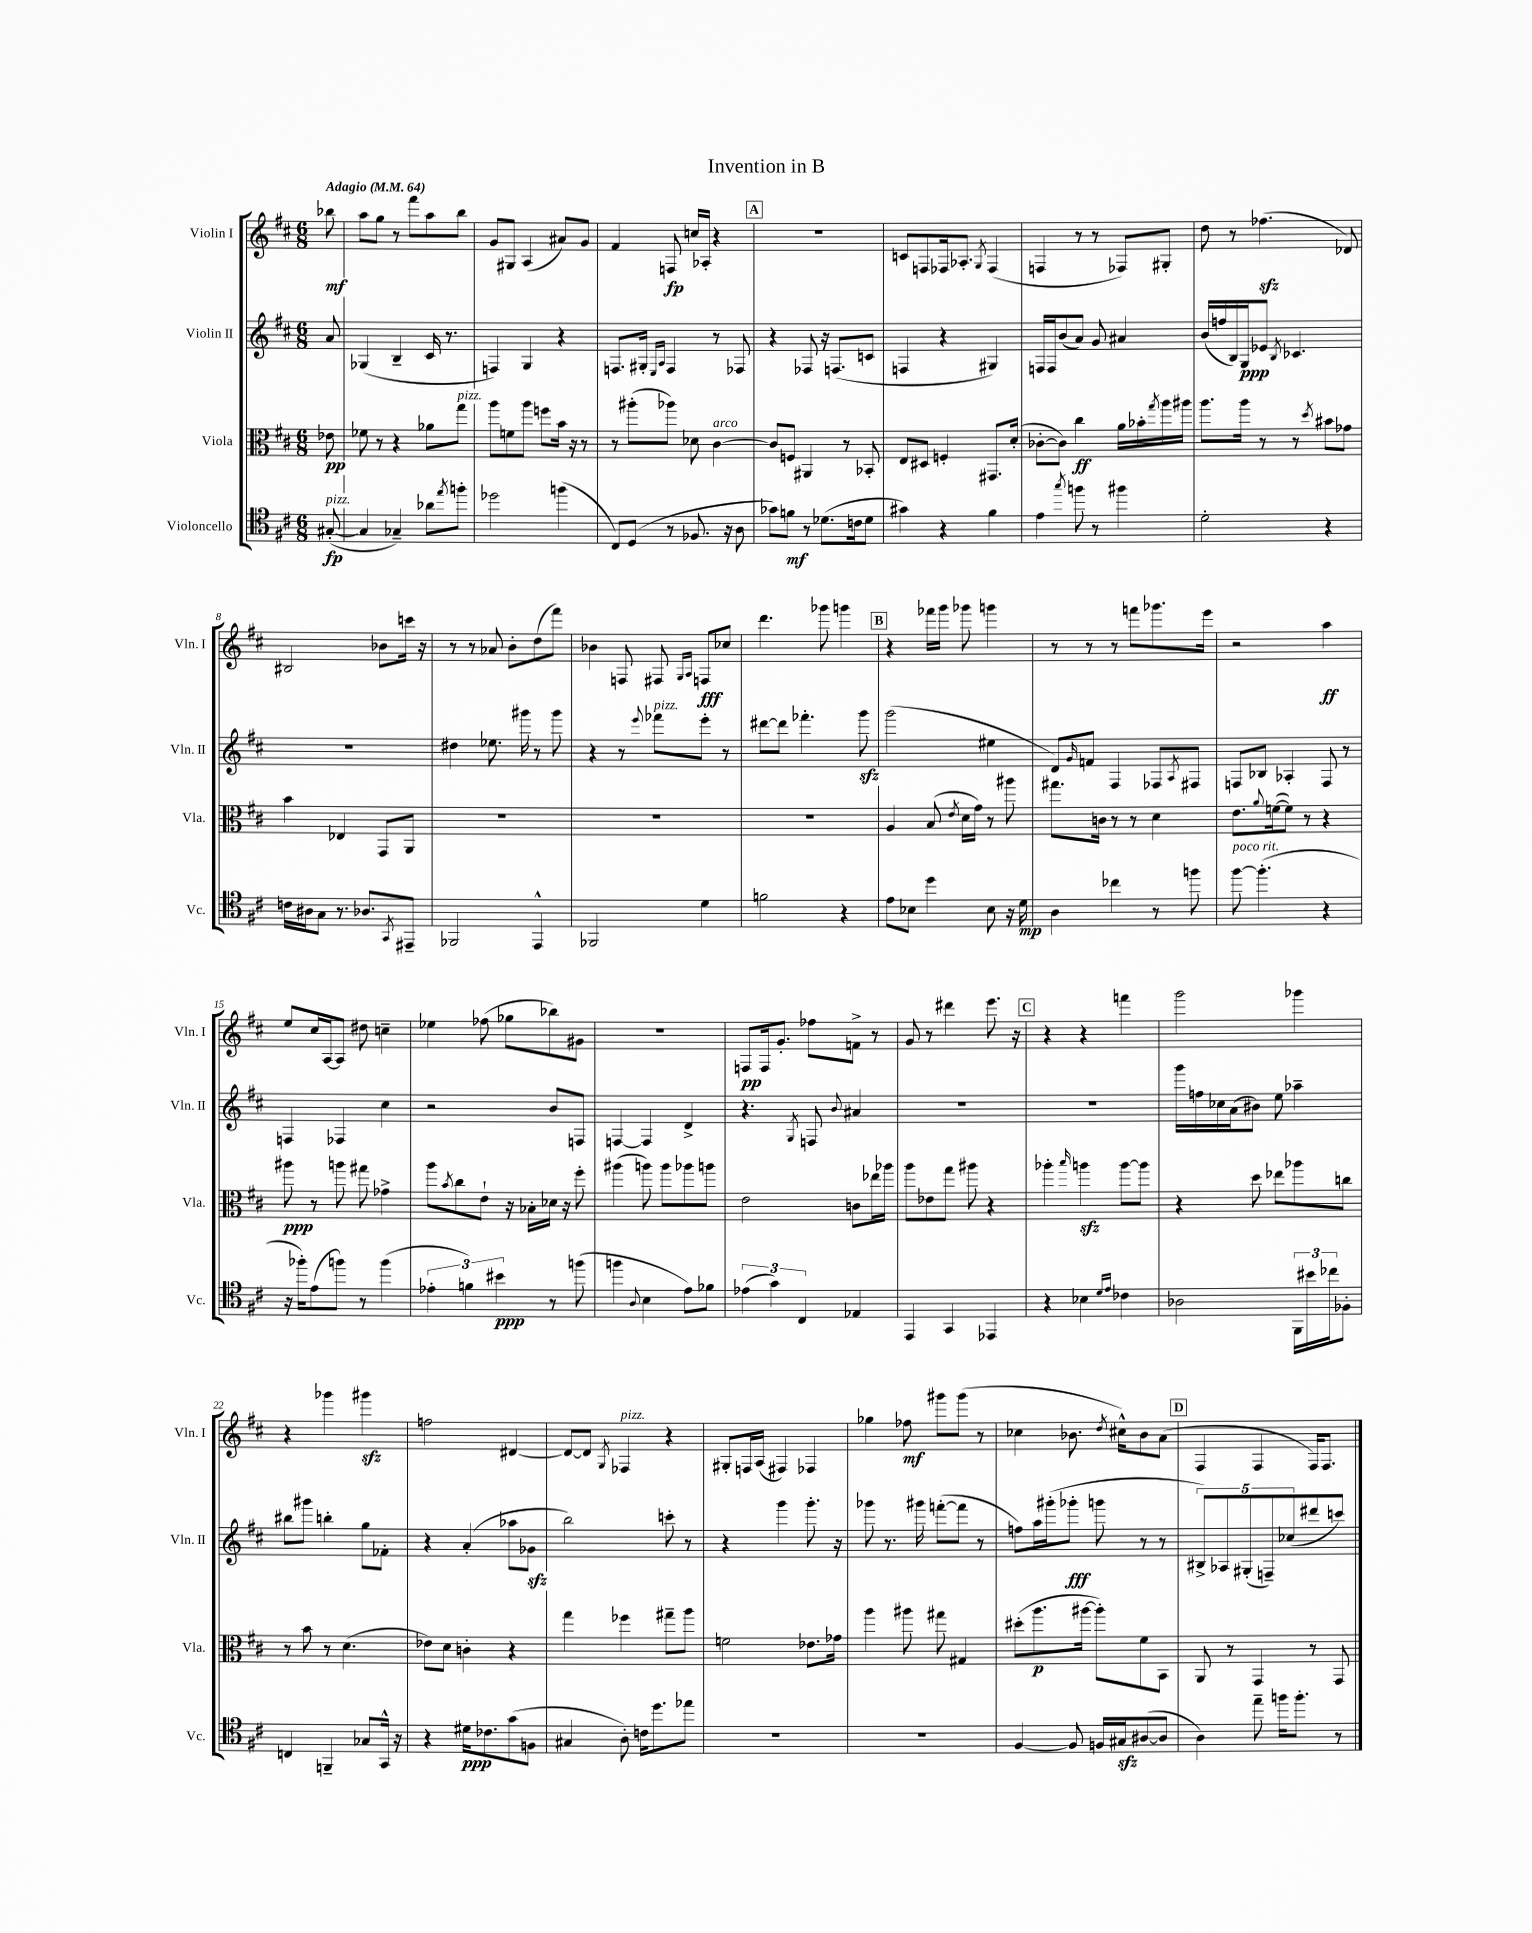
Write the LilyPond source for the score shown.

\header { title = "Invention in B" }
<<
\new StaffGroup <<
\new Staff = "s0" \with { instrumentName = "Violin I" shortInstrumentName = "Vln. I" } {
    \clef treble \key d \major \numericTimeSignature \time 6/8 \partial 8 \tempo "Adagio" 4 = 64
    bes''8\mf |
    a''8 g''8 r8 fis'''8 a''8 b''8 |
    g'8 gis8 a4( ais'8) g'8 |
    fis'4 f8\fp c''16 aes16-. r4 |
    \mark \markup { \box "A" } R2. |
    c'8 f8 fes16 aes8.-. \acciaccatura { g8 } fes4( |
    f4 r8 r8 fes8) gis8-. |
    d''8 r8 fes''4.\sfz( des'8) |
    bis2 bes'8 c'''16 r16 |
    r8 r8 aes'8 b'8-. d''8( fis'''8) |
    bes'4 f8 fis8 \grace { g16 a16 } f8\fff ces''8 |
    d'''4. ges'''8 g'''4 |
    \mark \markup { \box "B" } r4 fes'''16 g'''16 ges'''8 g'''4 |
    r8 r8 r8 f'''8 ges'''8. e'''16 |
    r2 a''4\ff |
    e''8 cis''16 a16~ a8 dis''8 c''4-- |
    ees''4 fes''8( ges''8 bes''8) gis'8 |
    R2. |
    f8\pp f16 g'8.-. fes''8 f'8-> r8 |
    g'8 r8 dis'''4 e'''8. r16 |
    \mark \markup { \box "C" } r4 r4 f'''4 |
    g'''2 ges'''4 |
    r4 ges'''4 gis'''4\sfz |
    f''2 dis'4~ |
    dis'8~ dis'8 \acciaccatura { g8 } fes4^\markup { \italic "pizz." } r4 |
    gis8-. f16 a16( fis4) fes4 |
    ges''4 fes''8\mf gis'''8 gis'''8( r8 |
    ces''4 bes'8. \acciaccatura { d''8 } cis''16-^) bes'8 a'8( |
    \mark \markup { \box "D" } fis4 fis4 fis16) fis8. \bar "|." |
}
\new Staff = "s1" \with { instrumentName = "Violin II" shortInstrumentName = "Vln. II" } {
    \clef treble \key d \major \numericTimeSignature \time 6/8 \partial 8
    a'8 |
    ges4( b4-- cis'16 r8. |
    f4) g4 r4 |
    f8. gis16-. \grace { e16 a16 } f4 r8 fes8 |
    \mark \markup { \box "A" } r4 fes8 r16 f8.( c'8 |
    f4 r4 gis4) |
    f16 f16 b'8( a'8) g'8 ais'4 |
    b'16( f''16 b16) g16\ppp ees'8 \acciaccatura { b8 } ces'4. |
    R2. |
    dis''4 ees''8. gis'''16 r8 gis'''8 |
    r4 r8 \appoggiatura { e'''8 } fes'''8^\markup { \italic "pizz." } e'''8-. r8 |
    dis'''8~ dis'''8 fes'''4.-. g'''8\sfz |
    \mark \markup { \box "B" } g'''2( eis''4 |
    d'8) \grace { g'16 } f'8 fis4 fes8 \acciaccatura { a8 } fis8 |
    f8 bes8 aes4-. f8 r8 |
    f4 fes4 cis''4 |
    r2 b'8 f8 |
    f4~ f4 d'4-> |
    r4. \acciaccatura { g8 } f8 \appoggiatura { b'8 } ais'4 |
    R2. |
    \mark \markup { \box "C" } R2. |
    g'''16 f''16 ces''16 a'16( bis'8) e''8 aes''4-- |
    bis''8 gis'''8 b''4-. g''8 fes'8-. |
    r4 a'4-.( aes''8 ges'8\sfz |
    b''2) c'''8-. r8 |
    r4 g'''4 g'''8.-. r16 |
    ges'''8 r8. gis'''16 f'''8~-.( f'''8 r8 |
    f''8) a''16 gis'''16-.( ges'''8-.\fff g'''8 r8 r8 |
    \mark \markup { \box "D" } \tuplet 5/4 { bis8->) aes8 gis8-.( f8--) ces''8( } dis'''8 c'''8) \bar "|." |
}
\new Staff = "s2" \with { instrumentName = "Viola" shortInstrumentName = "Vla." } {
    \clef alto \key d \major \numericTimeSignature \time 6/8 \partial 8
    ees'8\pp |
    fes'8 r8 r4 aes'8 g''8^\markup { \italic "pizz." } |
    a''8 f'8 a''8 f''8 b'16 r16 r8 |
    r8 ais''8-.( aes''8) des'8 cis'4~^\markup { \italic "arco" } |
    \mark \markup { \box "A" } cis'8 f8 ais,4 r8 bes,8-. |
    e8 dis8 f4-. gis,8. d'16-.( |
    ces'8~-. ces'8) cis''4\ff a'16 bes'16-. \acciaccatura { g''8 } a''16 ais''16 |
    a''8. a''16 r8 r8 \acciaccatura { d''8 } bis'8 ges'8 |
    b'4 ees4 g,8 a,8 |
    R2. |
    R2. |
    R2. |
    \mark \markup { \box "B" } a4 b8( \acciaccatura { e'8 } d'16 g'16) r8 ais''8 |
    gis''8. c'16 r8 r8 d'4 |
    e'8. \appoggiatura { a'8 } f'16~( f'8) r8 r4 |
    ais''8\ppp r8 a''8 gis''8 ges'4-> |
    a''8 \acciaccatura { b'8 } cis''8 e'8-! r16 bes16-. des'16 r16 fis''8-. |
    ais''4( a''8) a''8 aes''8 a''8 |
    e'2 c'8 ees''16 aes''16 |
    a''8 ees'8 g''8 ais''8 r4 |
    \mark \markup { \box "C" } aes''4-. \grace { b''16 } a''4\sfz a''8~ a''8 |
    r4 d''8 ees''8 aes''8 c''8 |
    r8 b'8 r8 d'4.( |
    ees'8) d'8 c'4-. r4 |
    g''4 fes''4 gis''8-- a''8 |
    f'2 ees'8. ges'16 |
    a''4 ais''8 gis''8 gis4 |
    dis''8-.( a''8.\p ais''16~ ais''8-.) fis'8 b,8 |
    \mark \markup { \box "D" } a,8 r8 g,4 r8 g,8 \bar "|." |
}
\new Staff = "s3" \with { instrumentName = "Violoncello" shortInstrumentName = "Vc." } {
    \clef tenor \key d \major \numericTimeSignature \time 6/8 \partial 8
    gis8~-.\fp^\markup { \italic "pizz." }( |
    gis4 ges4--) aes'8 \acciaccatura { e''8 } f''8-. |
    des''2 f''4( |
    cis8) d8( r8 fes8. r16 a8 |
    \mark \markup { \box "A" } ges'8) f'8\mf r8 des'8.( c'16 des'8 |
    gis'4) r4 fis'4 |
    e'4 \acciaccatura { g''8 } f''8 r8 fis''4 |
    d'2-. r4 |
    c'16 ais16 g8 r8. aes8. \acciaccatura { g,8 } eis,8-- |
    fes,2 e,4-^ |
    fes,2 d'4 |
    f'2 r4 |
    \mark \markup { \box "B" } e'8 bes8 d''4 bes8 r16 d'16\mp |
    a4 ces''4 r8 f''8 |
    fis''8~^\markup { \italic "poco rit." } fis''4.-.( r4 |
    r16 fes''16-.) e'8( f''8) r8 f''4( |
    \tuplet 3/2 { ees'4-. f'4) bis'4\ppp } r8 f''8( |
    f''4 \appoggiatura { a8 } b4 e'8) fes'8 |
    \tuplet 3/2 { ees'4( g'4) cis4 } ees4 |
    e,4 g,4 ees,4 |
    \mark \markup { \box "C" } r4 bes4 \grace { d'16 e'16 } ces'4 |
    aes2 \tuplet 3/2 { fis,16 bis'16 ces''16 } fes8-. |
    c4 f,4-- ges8 g,16-^ r16 |
    r4 dis'16\ppp ces'8. g'8( f8 |
    gis4 a8-.) c'16 d''8. ees''8 |
    R2. |
    R2. |
    fis4~ fis8 f16 gis16\sfz ais8~( ais8 |
    \mark \markup { \box "D" } a4) e''8-- f''16 f''8.-. r8 \bar "|." |
}
>>
>>
